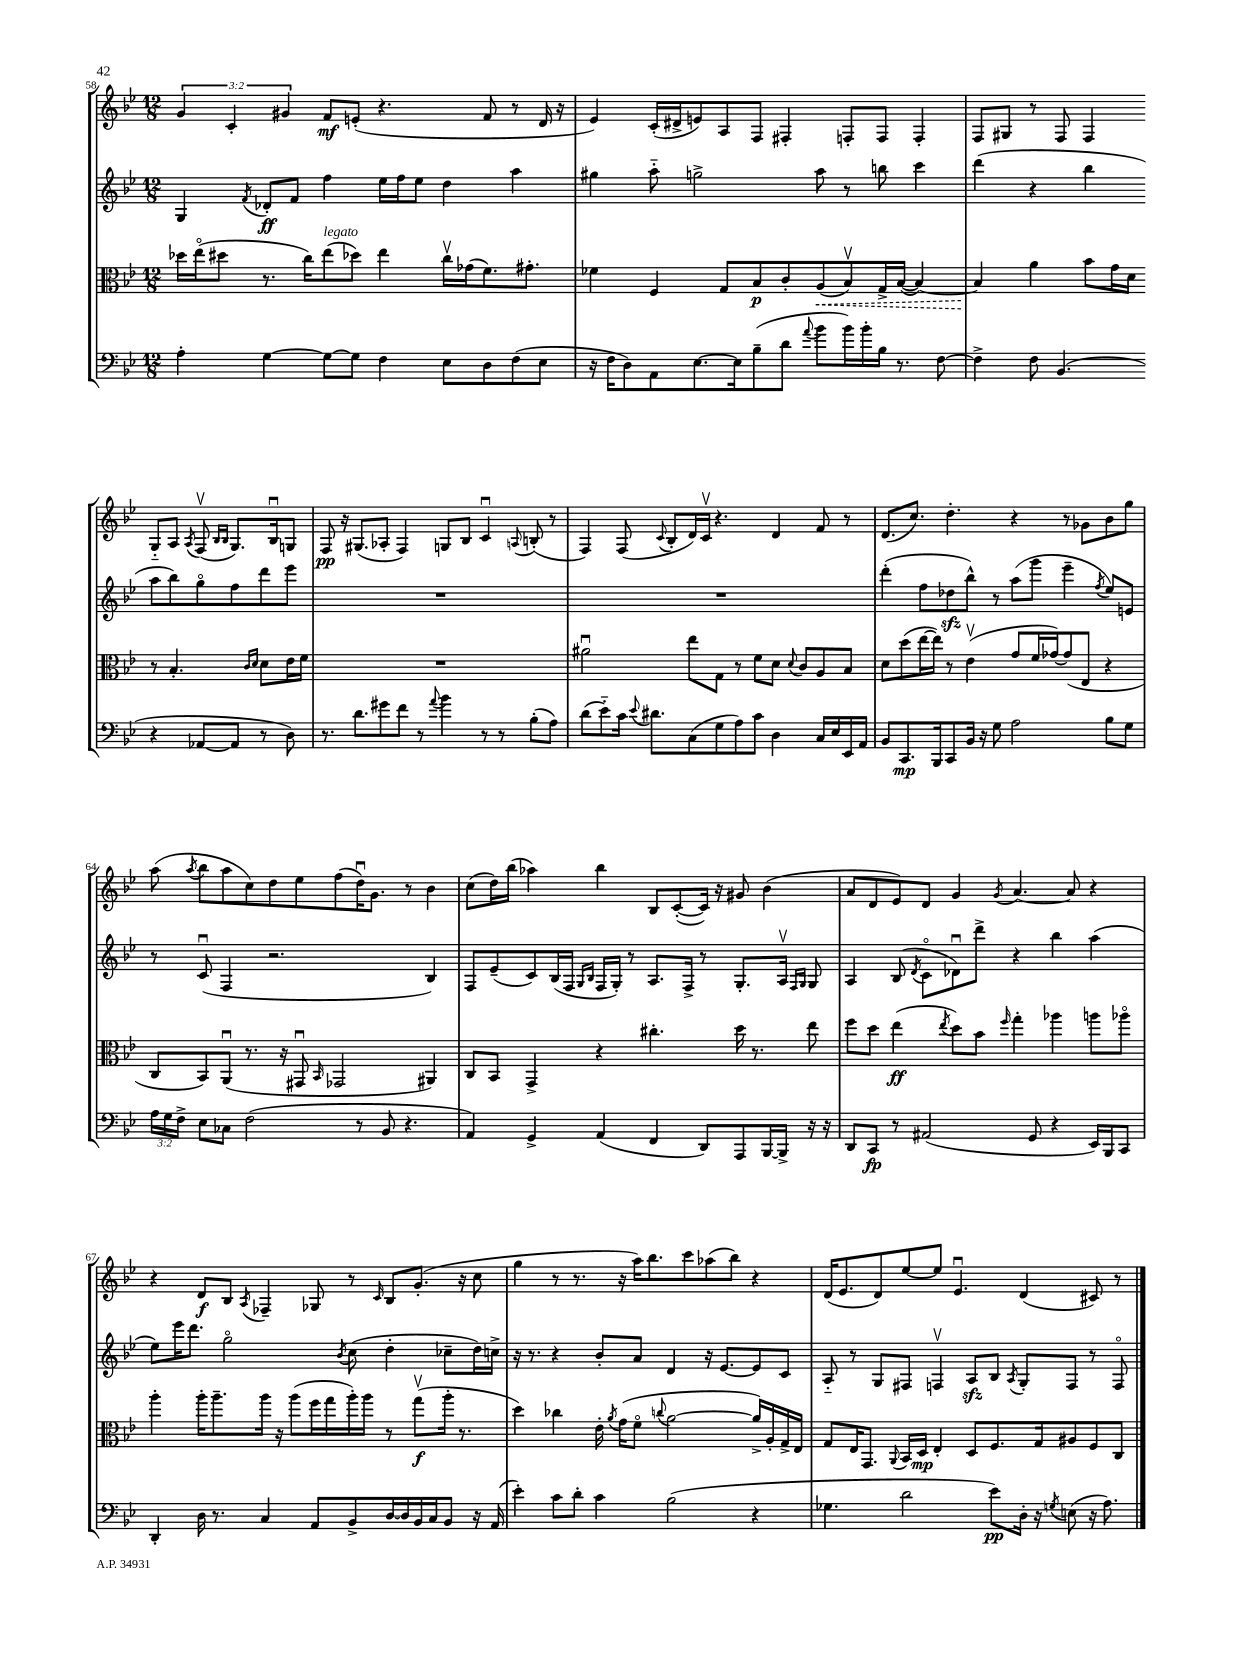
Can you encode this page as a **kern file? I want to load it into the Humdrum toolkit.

**kern	**dynam	**kern	**dynam	**kern	**dynam	**kern	**dynam
*part4	*part4	*part3	*part3	*part2	*part2	*part1	*part1
*staff4	*staff4	*staff3	*staff3	*staff2	*staff2	*staff1	*staff1
*clefF4	*	*clefC3	*	*clefG2	*	*clefG2	*
*k[b-e-]	*	*k[b-e-]	*	*k[b-e-]	*	*k[b-e-]	*
*M12/8	*	*M12/8	*	*M12/8	*	*M12/8	*
=58	=58	=58	=58	=58	=58	=58	=58
4A'\	.	16dd-X\LL	.	4G/	.	6g/	.
.	.	(16ee-\J	.	.	.	.	.
.	.	8dd#X\J	.	.	.	.	.
.	.	.	.	.	.	6c'/	.
.	.	.	.	8qf/	.	.	.
[4G\	.	8.r	.	8d-X'/L	ff	.	.
.	.	.	.	.	.	6g#X/	.
.	.	.	.	8f/J	.	.	.
.	.	16cc\KL)	.	.	.	.	.
!	!	!LO:TX:a:i:t=legato	!	!	!	!	!
8G\L_	.	(8ee-\	.	4ff\	.	8f/L	mf
8G\J]	.	8dd-X\J)	.	.	.	(8en'/J	.
4F\	.	4ee-\	.	16ee-\LL	.	4.r	.
.	.	.	.	16ff\J	.	.	.
.	.	.	.	8ee-\J	.	.	.
8E-\L	.	16ccv\LL	.	4dd\	.	.	.
.	.	(16g-X\J	.	.	.	.	.
8D\	.	8.f\)	.	.	.	8f/	.
(8F\	.	.	.	4aa\	.	8r	.
.	.	8.g#X'\J	.	.	.	.	.
8E-\J	.	.	.	.	.	16d/	.
.	.	.	.	.	.	16r	.
=59	=59	=59	=59	=59	=59	=59	=59
16r	.	4f-X\	.	4gg#X\	.	4e-/)	.
16F\KL	.	.	.	.	.	.	.
8D\)	.	.	.	.	.	.	.
8AA\	.	4F/	.	8aa\	.	(16c'/LL	.
.	.	.	.	.	.	16d#X^/J	.
[8.E-\	.	.	.	2ggn^\	.	8en/)	.
.	.	8G/L	.	.	.	8A/	.
16E-\k]	.	.	.	.	.	.	.
(8B-~\	.	8B-/	p	.	.	8F/J	.
8d\J	.	8c'/	.	.	.	4F#X'/	.
8qqa/	.	.	.	.	.	.	.
!	!	!	!LO:HP:b	!	!	!	!
8b-\L	.	(8A/	<	8aa\	.	.	.
16b-\L)	.	8B-v/)	.	8r	.	8Fn'/L	.
16b-'\	.	.	.	.	.	.	.
16B-\JJ	.	16G^/L	.	8bbn\	.	8F/J	.
8.r	.	([16B-/JJ	.	.	.	.	.
.	.	4B-/_)	.	4ccc\	.	4F'/	.
[8F\	.	.	.	.	.	.	.
=60	=60	=60	=60	=60	=60	=60	=60
4F^\]	.	4B-/]	.	(4ddd\	.	8F/L	.
.	.	.	.	.	.	8G#X/J	.
8F\	.	4a\	[	4r	.	8r	.
(4.BB-/	.	.	.	.	.	8F/	.
.	.	8b-\L	.	4bb-\	.	4F/	.
.	.	16g\L	.	.	.	.	.
.	.	16d\JJ	.	.	.	.	.
4r	.	8r	.	8aa\L	.	8G#/L	.
.	.	4.B-'/	.	8bb-\)	.	8A/J	.
.	.	.	.	.	.	8qA/	.
[8AA-X/L	.	.	.	8gg\	.	(8Fv/	.
.	.	.	.	.	.	16qqB-/LL	.
.	.	.	.	.	.	16qqB-/JJ	.
8AA-/J]	.	.	.	8ff\	.	8.G#/L)	.
.	.	16qqc/LL	.	.	.	.	.
.	.	16qqd/JJ	.	.	.	.	.
8r	.	8d\L	.	8ddd\	.	.	.
.	.	.	.	.	.	16B-u/k	.
8D\)	.	16e-\L	.	8eee-\J	.	8Gn/J	.
.	.	16f\JJ	.	.	.	.	.
!!LO:LB:g=z
=61	=61	=61	=61	=61	=61	=61	=61
8.r	.	1.r	.	1.r	.	8F/	pp
.	.	.	.	.	.	16r	.
8.d\L	.	.	.	.	.	(8.G#X/L	.
8g#X\	.	.	.	.	.	8A-X'/J	.
8f\J	.	.	.	.	.	4F/)	.
8r	.	.	.	.	.	.	.
8qqa/	.	.	.	.	.	.	.
4b-\	.	.	.	.	.	8Gn/L	.
.	.	.	.	.	.	8B-/J	.
8r	.	.	.	.	.	4cu/	.
8r	.	.	.	.	.	.	.
.	.	.	.	.	.	8qqAn/	.
(8B-'\L	.	.	.	.	.	(8Bn'/	.
8A\J)	.	.	.	.	.	8r	.
=62	=62	=62	=62	=62	=62	=62	=62
(8d\L	.	2a#Xu\	.	1.r	.	4F/)	.
8e-\)	.	.	.	.	.	.	.
16c\Jk	.	.	.	.	.	(8F/	.
8qqe-/	.	.	.	.	.	.	.
8.d#X\L	.	.	.	.	.	.	.
.	.	.	.	.	.	8qqc/	.
.	.	.	.	.	.	8B-'/L	.
(8C\	.	8ee-\L	.	.	.	16d/L)	.
.	.	.	.	.	.	16cv/JJ	.
8G\	.	8G\J	.	.	.	4.r	.
8A\)	.	8r	.	.	.	.	.
8c\J	.	8f\L	.	.	.	.	.
4D\	.	8d\J	.	.	.	4d/	.
.	.	8qqd/	.	.	.	.	.
.	.	8c/L	.	.	.	.	.
16C/LL	.	8A/	.	.	.	8f/	.
16E-/	.	.	.	.	.	.	.
16EE-/	.	8B-/J	.	.	.	8r	.
16AA/JJ	.	.	.	.	.	.	.
=63	=63	=63	=63	=63	=63	=63	=63
8BB-/L	.	8d\L	.	(4ddd'\	.	(8.d/L	.
8.CC/	mp	(8dd\	.	.	.	.	.
.	.	.	.	.	.	8.cc/J)	.
.	.	[16ee-\L	.	8ff\L	.	.	.
16BBB-/k	.	16ee-\JJ])	.	.	.	.	.
8CC/	.	8r	.	8dd-Xzz\	.	4.dd'\	.
16BB-/Jk	.	(4e-v\	.	8bb-^^\J)	.	.	.
16r	.	.	.	.	.	.	.
8G\	.	.	.	8r	.	.	.
2A\	.	8g/L	.	(8aa\L	.	4r	.
.	.	16f/L	.	8ggg\J	.	.	.
.	.	[16g-X/J)	.	.	.	.	.
.	.	(8g-/]	.	4eee-~\	.	8r	.
.	.	8E-/J	.	.	.	8g-X\L	.
.	.	.	.	8qff/	.	.	.
8B-\L	.	4r	.	8ee-/L)	.	8b-\	.
8G\J	.	.	.	8en/J	.	8gg\J	.
!!LO:LB:g=z
=64	=64	=64	=64	=64	=64	=64	=64
24A\LL	.	8C/L	.	8r	.	(8aa\	.
24G\	.	.	.	.	.	.	.
24F^\JJ	.	.	.	.	.	.	.
.	.	.	.	.	.	8qaa/	.
8E-\L	.	8BB-/)	.	(8cu/	.	8bb-\L	.
8C-X\J	.	(8AAu/J	.	4F/	.	8aa\	.
(2F\	.	8.r	.	.	.	8cc\)	.
.	.	.	.	2.r	.	8dd\	.
.	.	16r	.	.	.	.	.
.	.	8GG#Xu/	.	.	.	8ee-\	.
.	.	16qqBB-/	.	.	.	.	.
.	.	2GG-X/	.	.	.	(8ff\	.
8r	.	.	.	.	.	16ddu\K)	.
.	.	.	.	.	.	8.g\J	.
8BB-/	.	.	.	.	.	.	.
4.r	.	.	.	.	.	8r	.
.	.	4AA#X/)	.	4B-/)	.	4b-\	.
=65	=65	=65	=65	=65	=65	=65	=65
4AA/)	.	8C/L	.	8F/L	.	(8cc\L	.
.	.	8BB-/J	.	(8e-~/	.	16dd\L)	.
.	.	.	.	.	.	(16bb-\JJ	.
4GG^/	.	4GG^/	.	8c/)	.	4aa-X\)	.
.	.	.	.	(16B-/L	.	.	.
.	.	.	.	16F/JJ	.	.	.
.	.	.	.	16qqG/LL	.	.	.
.	.	.	.	16qqB-/JJ	.	.	.
(4AA/	.	4r	.	16F/LL	.	4bb-\	.
.	.	.	.	16G'/JJ)	.	.	.
.	.	.	.	8r	.	.	.
4FF/	.	4.cc#X'\	.	8.A/L	.	8B-/L	.
.	.	.	.	.	.	([8c'/	.
.	.	.	.	16F^/Jk	.	.	.
8DD/L)	.	.	.	8r	.	16c/Jk])	.
.	.	.	.	.	.	16r	.
8AAA/	.	16dd\	.	8.G'/L	.	8g#X/	.
.	.	8.r	.	.	.	.	.
[16BBB-/L	.	.	.	.	.	(4b-\	.
16BBB-^/JJ]	.	.	.	16Av/Jk	.	.	.
.	.	.	.	16qqF/LL	.	.	.
.	.	.	.	16qqG/JJ	.	.	.
16r	.	8ee-\	.	8G/	.	.	.
16r	.	.	.	.	.	.	.
=66	=66	=66	=66	=66	=66	=66	=66
8DD/L	.	8ff\L	.	4A/	.	8a/L	.
8CC/J	fp	8dd\J	.	.	.	8d/	.
8r	.	(4ee-\	ff	(8B-/	.	8e-/)	.
.	.	.	.	8qd/	.	.	.
(2AA#X/	.	.	.	8c\L	.	8d/J	.
.	.	8qee-/	.	.	.	.	.
.	.	8dd\L)	.	8d-Xu\)	.	4g/	.
.	.	8b-\J	.	8ddd^\J	.	.	.
.	.	16qqff/	.	.	.	8qg/	.
.	.	4gg'\	.	4r	.	[4.a/	.
8GG/	.	.	.	.	.	.	.
4r	.	4aa-X\	.	4bb-\	.	.	.
.	.	.	.	.	.	8a/]	.
16EE-/LL)	.	8aan\L	.	(4aa\	.	4r	.
16BBB-/J	.	.	.	.	.	.	.
8CC/J	.	8aa-X\J	.	.	.	.	.
!!LO:LB:g=z
=67	=67	=67	=67	=67	=67	=67	=67
4DD'/	.	4aa'\	.	8ee-\L)	.	4r	.
.	.	.	.	16eee-\K	.	.	.
.	.	.	.	8.ddd\J	.	.	.
16D\	.	16aa'\KL	.	.	.	8d/L	f
8.r	.	8.aa~\	.	.	.	.	.
.	.	.	.	2gg\	.	8B-/J	.
.	.	.	.	.	.	8qA/	.
4C/	.	16aa\Jk	.	.	.	4F-X~/	.
.	.	16r	.	.	.	.	.
.	.	(8aa\L	.	.	.	.	.
8AA/L	.	16ff\L	.	.	.	8G-X/	.
.	.	16gg\	.	.	.	.	.
.	.	.	.	8qb-/	.	.	.
8BB-^/	.	16aa'\)	.	(8cc\	.	8r	.
.	.	16aa\JJ	.	.	.	.	.
.	.	.	.	.	.	16qqc/	.
[16D/L	.	8r	.	4dd'\	.	8B-/L	.
16D/]	.	.	.	.	.	.	.
16BB-/	.	(8ggv\L	f	.	.	(8.g'/J	.
16C/J	.	.	.	.	.	.	.
8BB-/J	.	16aa'\Jk	.	8cc-X~\L	.	.	.
.	.	8.r	.	.	.	16r	.
16r	.	.	.	16dd\L)	.	8cc\	.
(16AA/	.	.	.	16ccn^\JJ	.	.	.
=68	=68	=68	=68	=68	=68	=68	=68
4e-'\)	.	4dd\)	.	16r	.	4gg\	.
.	.	.	.	8.r	.	.	.
8c\L	.	4cc-X\	.	4r	.	8r	.
8d'\J	.	.	.	.	.	8.r	.
4c\	.	16e-'\	.	8b-'/L	.	.	.
.	.	8qa/	.	.	.	.	.
.	.	(16g\KL	.	.	.	16r	.
.	.	8f\J	.	8a/J	.	16aa\KL)	.
.	.	.	.	.	.	8.bb-\	.
.	.	8qqccn/	.	.	.	.	.
(2B-\	.	[2a\	.	4d/	.	.	.
.	.	.	.	.	.	8ccc\	.
.	.	.	.	16r	.	(8aa-X\	.
.	.	.	.	[8.e-/L	.	.	.
.	.	.	.	.	.	8bb-\J)	.
4r	.	16a^/LL])	.	8e-/]	.	4r	.
.	.	16A'/	.	.	.	.	.
.	.	16G^/	.	8c/J	.	.	.
.	.	16E-/JJ	.	.	.	.	.
=69	=69	=69	=69	=69	=69	=69	=69
4.G-X\	.	8G/L	.	8A/	.	(16d/KL	.
.	.	.	.	.	.	8.e-/	.
.	.	16E-/K	.	8r	.	.	.
.	.	8.GG/J	.	.	.	.	.
.	.	.	.	8G/L	.	8d/)	.
.	.	8qqAA/	.	.	.	.	.
2d\	.	16BB-/LL	.	8F#X/J	.	[8ee-/	.
.	.	16D/JJ	mp	.	.	.	.
.	.	4E-'/	.	4Fnv/	.	8ee-/J]	.
.	.	.	.	.	.	4.e-u/	.
.	.	8D/L	.	8Azz/L	.	.	.
8e-\L)	pp	8.F/	.	8B-/J	.	.	.
.	.	.	.	8qA/	.	.	.
16D'\Jk	.	.	.	8G'/L	.	(4d/	.
16r	.	16G/k	.	.	.	.	.
8qGn/	.	.	.	.	.	.	.
(8En\	.	8A#X/	.	8F/J	.	.	.
16r	.	8F/	.	8r	.	8c#X/)	.
8.A\)	.	.	.	.	.	.	.
.	.	8C/J	.	8F/	.	8r	.
==	==	==	==	==	==	==	==
*-	*-	*-	*-	*-	*-	*-	*-
